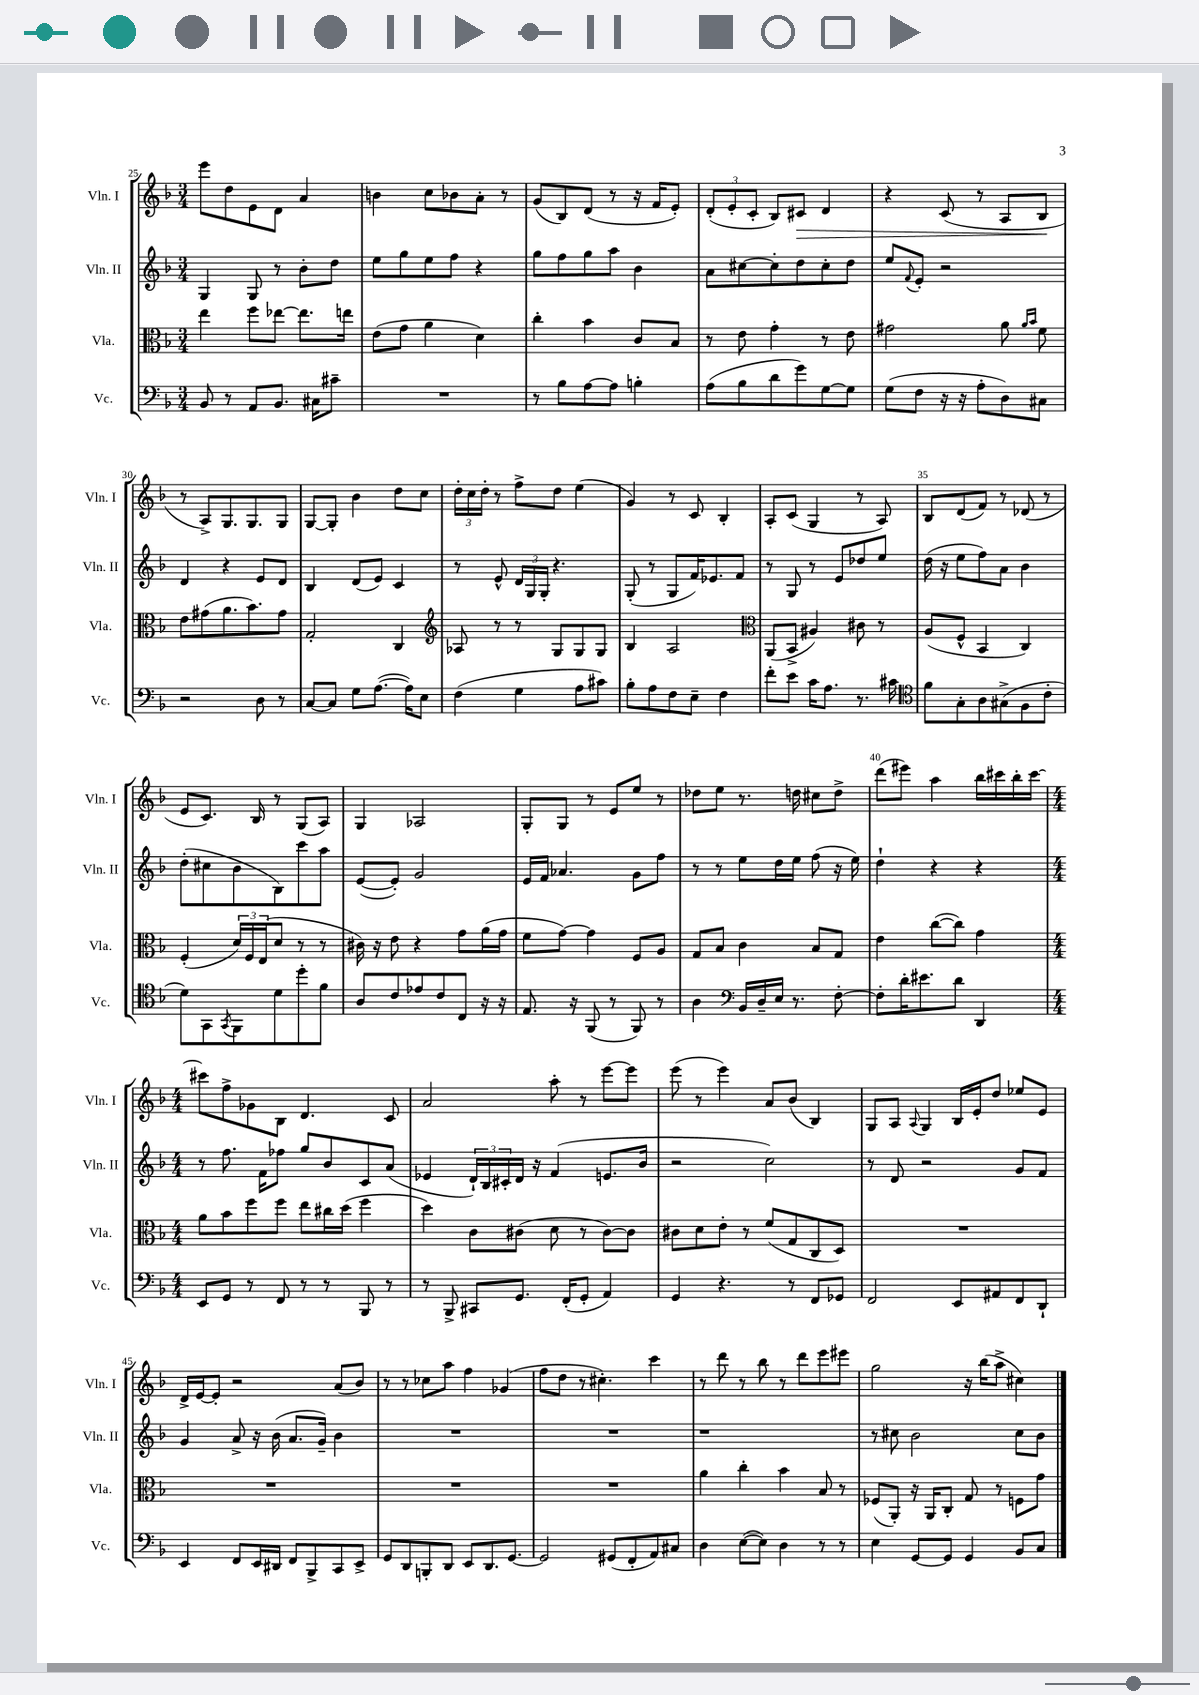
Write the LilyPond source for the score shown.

<<
\new StaffGroup <<
\new Staff = "s0" \with { instrumentName = "Vln. I" shortInstrumentName = "Vln. I" } {
    \clef treble \key f \major \numericTimeSignature \time 3/4
    e'''8 d''8 e'8 d'8 a'4 |
    b'4 c''8 bes'8 a'8-. r8 |
    g'8( bes8) d'8( r8 r16 f'16 e'8-.) |
    \tuplet 3/2 { d'8-.( e'8-. c'8-. } bes8) cis'8\> d'4 |
    r4 c'8( r8 a8 bes8\! |
    r8 a8->) g8. g8. g8 |
    g8~ g8-. bes'4 d''8 c''8 |
    \tuplet 3/2 { d''16-. c''16 d''16-. } r8 f''8-> d''8 e''4( |
    g'4) r8 c'8 bes4-. |
    a8-. c'8( g4 r8 a8) |
    bes8 d'8( f'8) r8 des'8( r8 |
    e'8 c'8.) bes16 r8 g8( a8) |
    g4 aes2 |
    g8-. g8 r8 e'8 e''8 r8 |
    des''8 e''8 r8. d''16 cis''8 d''8-> |
    d'''8( eis'''8) a''4 bes''16 cis'''16 bes''16-. cis'''16~ |
    \numericTimeSignature \time 4/4 cis'''8 f''8-> ges'8 bes8 d'4. c'8 |
    a'2 a''8-. r8 e'''8~ e'''8 |
    e'''8( r8 e'''4) a'8 bes'8( bes4) |
    g8 a8 \appoggiatura { a8 } g4 bes16 e'16-. d''8 ees''8 e'8 |
    d'16-> e'16~ e'8-. r2 a'8( bes'8) |
    r8 r8 ces''8 a''8 f''4 ges'4( |
    f''8 d''8 r8 cis''4.-.) c'''4 |
    r8 d'''8 r8 bes''8 r8 d'''8 e'''8 eis'''8 |
    g''2 r16 bes''16( a''8-> cis''4) \bar "|." |
}
\new Staff = "s1" \with { instrumentName = "Vln. II" shortInstrumentName = "Vln. II" } {
    \clef treble \key f \major \numericTimeSignature \time 3/4
    g4 g8 r8 bes'8-. d''8 |
    e''8 g''8 e''8 f''8 r4 |
    g''8 f''8 g''8 a''8 bes'4 |
    a'8 cis''8~ cis''8-. d''8 cis''8-. d''8 |
    e''8 \appoggiatura { f'8 } e'8-. r2 |
    d'4 r4 e'8 d'8 |
    bes4 d'8( e'8) c'4 |
    r8 e'8-^ \tuplet 3/2 { d'16 g16 g16-. } r4. |
    g8-.( r8 g8 f'16) ees'8. f'8 |
    r8 g8 r8 e'8 des''8 e''8 |
    d''16( r16 e''8 f''8) a'8 bes'4 |
    d''8-.( cis''8 bes'8 bes8) c'''8 a''8 |
    e'8~( e'8-.) g'2 |
    e'16 f'16 aes'4. g'8 f''8 |
    r8 r8 e''8 d''16 e''16 f''8( r16 e''16) |
    d''4-! r4 r4 |
    \numericTimeSignature \time 4/4 r8 f''8. f'16 fes''8 g''8 bes'8 c'8 a'8( |
    ees'4 \tuplet 3/2 { d'16-!) bes16 cis'16-. } d'16 r16 f'4( e'8. bes'16 |
    r2 c''2) |
    r8 d'8 r2 g'8 f'8 |
    g'4 a'8-> r16 bes'16( a'8. g'16--) bes'4 |
    R1 |
    R1 |
    r1 |
    r8 cis''8 bes'2 cis''8 bes'8 \bar "|." |
}
\new Staff = "s2" \with { instrumentName = "Vla." shortInstrumentName = "Vla." } {
    \clef alto \key f \major \numericTimeSignature \time 3/4
    e''4 f''8 ees''8~ ees''8. e''16 |
    e'8( g'8 a'4 d'4) |
    c''4-. bes'4 c'8 bes8 |
    r8 e'8 g'4-. r8 e'8 |
    gis'2 a'8 \grace { a'16 bes'16 } f'8 |
    e'8 gis'8( a'8. bes'8.) gis'8 |
    g2-. c4 |
    \clef treble aes8 r8 r8 g8 g8 g8 |
    bes4 a2 |
    \clef alto a,8( bes,8-> ais4) cis'8 r8 |
    a8( f8-^ bes,4 c4) |
    f4-.( \tuplet 3/2 { d'16) f16 e16( } d'8 r8 r8 |
    cis'16) r16 e'8 r4 g'8 a'16( g'16 |
    f'8 g'8~) g'4 f8 a8 |
    g8 bes8 c'4 bes8 g8 |
    e'4 c''8~( c''8) g'4 |
    \numericTimeSignature \time 4/4 a'8 bes'8 f''8 f''8 e''8 cis''16 d''16( f''4 |
    d''4) c'8 cis'8( d'8 r8 cis'8~) cis'8 |
    cis'8 d'8 e'8-. r8 f'8( g8 c8 d8) |
    R1 |
    R1 |
    R1 |
    R1 |
    a'4 c''4-. bes'4 bes8 r8 |
    fes8( a,8-.) r16 a,16 c8-. g8 r8 f8 g'8 \bar "|." |
}
\new Staff = "s3" \with { instrumentName = "Vc." shortInstrumentName = "Vc." } {
    \clef bass \key f \major \numericTimeSignature \time 3/4
    bes,8 r8 a,8 bes,8. cis16 cis'8-- |
    R2. |
    r8 bes8 a8~ a8 b4-. |
    a8( bes8 d'8 g'8) g8~ g8 |
    g8( f8 r16 r16 a8-. d8) cis8 |
    r2 d8 r8 |
    c8~ c8 g8 a8.~( a16) e8 |
    f4( g4 a8 cis'8) |
    bes8-. a8 f8 e8-- f4 |
    f'8-. e'8 c'16 a8. r8. cis'16 |
    \clef tenor f'8 g8-. a8 gis8->( f8 c'8-. |
    d'8) g,8 \acciaccatura { g,8 } f,8 d'8 d''8-. f'8 |
    a8 c'8 ees'8 c'8 c8 r16 r16 |
    e8. r16 f,8( r8 f,8) r8 |
    a4 \clef bass bes,16 d16-- e16 r8. f8~-. |
    f8-. d'16-. eis'8. d'8 d,4 |
    \numericTimeSignature \time 4/4 e,8 g,8 r8 f,8 r8 r8 bes,,8 r8 |
    r8 bes,,8-> cis,8 g,8. f,16-.( g,8-. a,4) |
    g,4 r4. r8 f,8 ges,8 |
    f,2 e,8 ais,8 f,8 d,8-! |
    e,4 f,8 e,16 dis,16 f,8 bes,,8-> c,8 e,8-> |
    g,8 d,8 b,,8-. d,8 e,8 d,8. g,8.~ |
    g,2 gis,8( f,8-. a,8) cis8 |
    d4 e8~( e8) d4 r8 r8 |
    e4 g,8~ g,8 g,4 bes,8 c8 \bar "|." |
}
>>
>>
\layout { \context { \Score currentBarNumber = #25 \override BarNumber.break-visibility = ##(#f #t #t) barNumberVisibility = #(every-nth-bar-number-visible 5) } }
